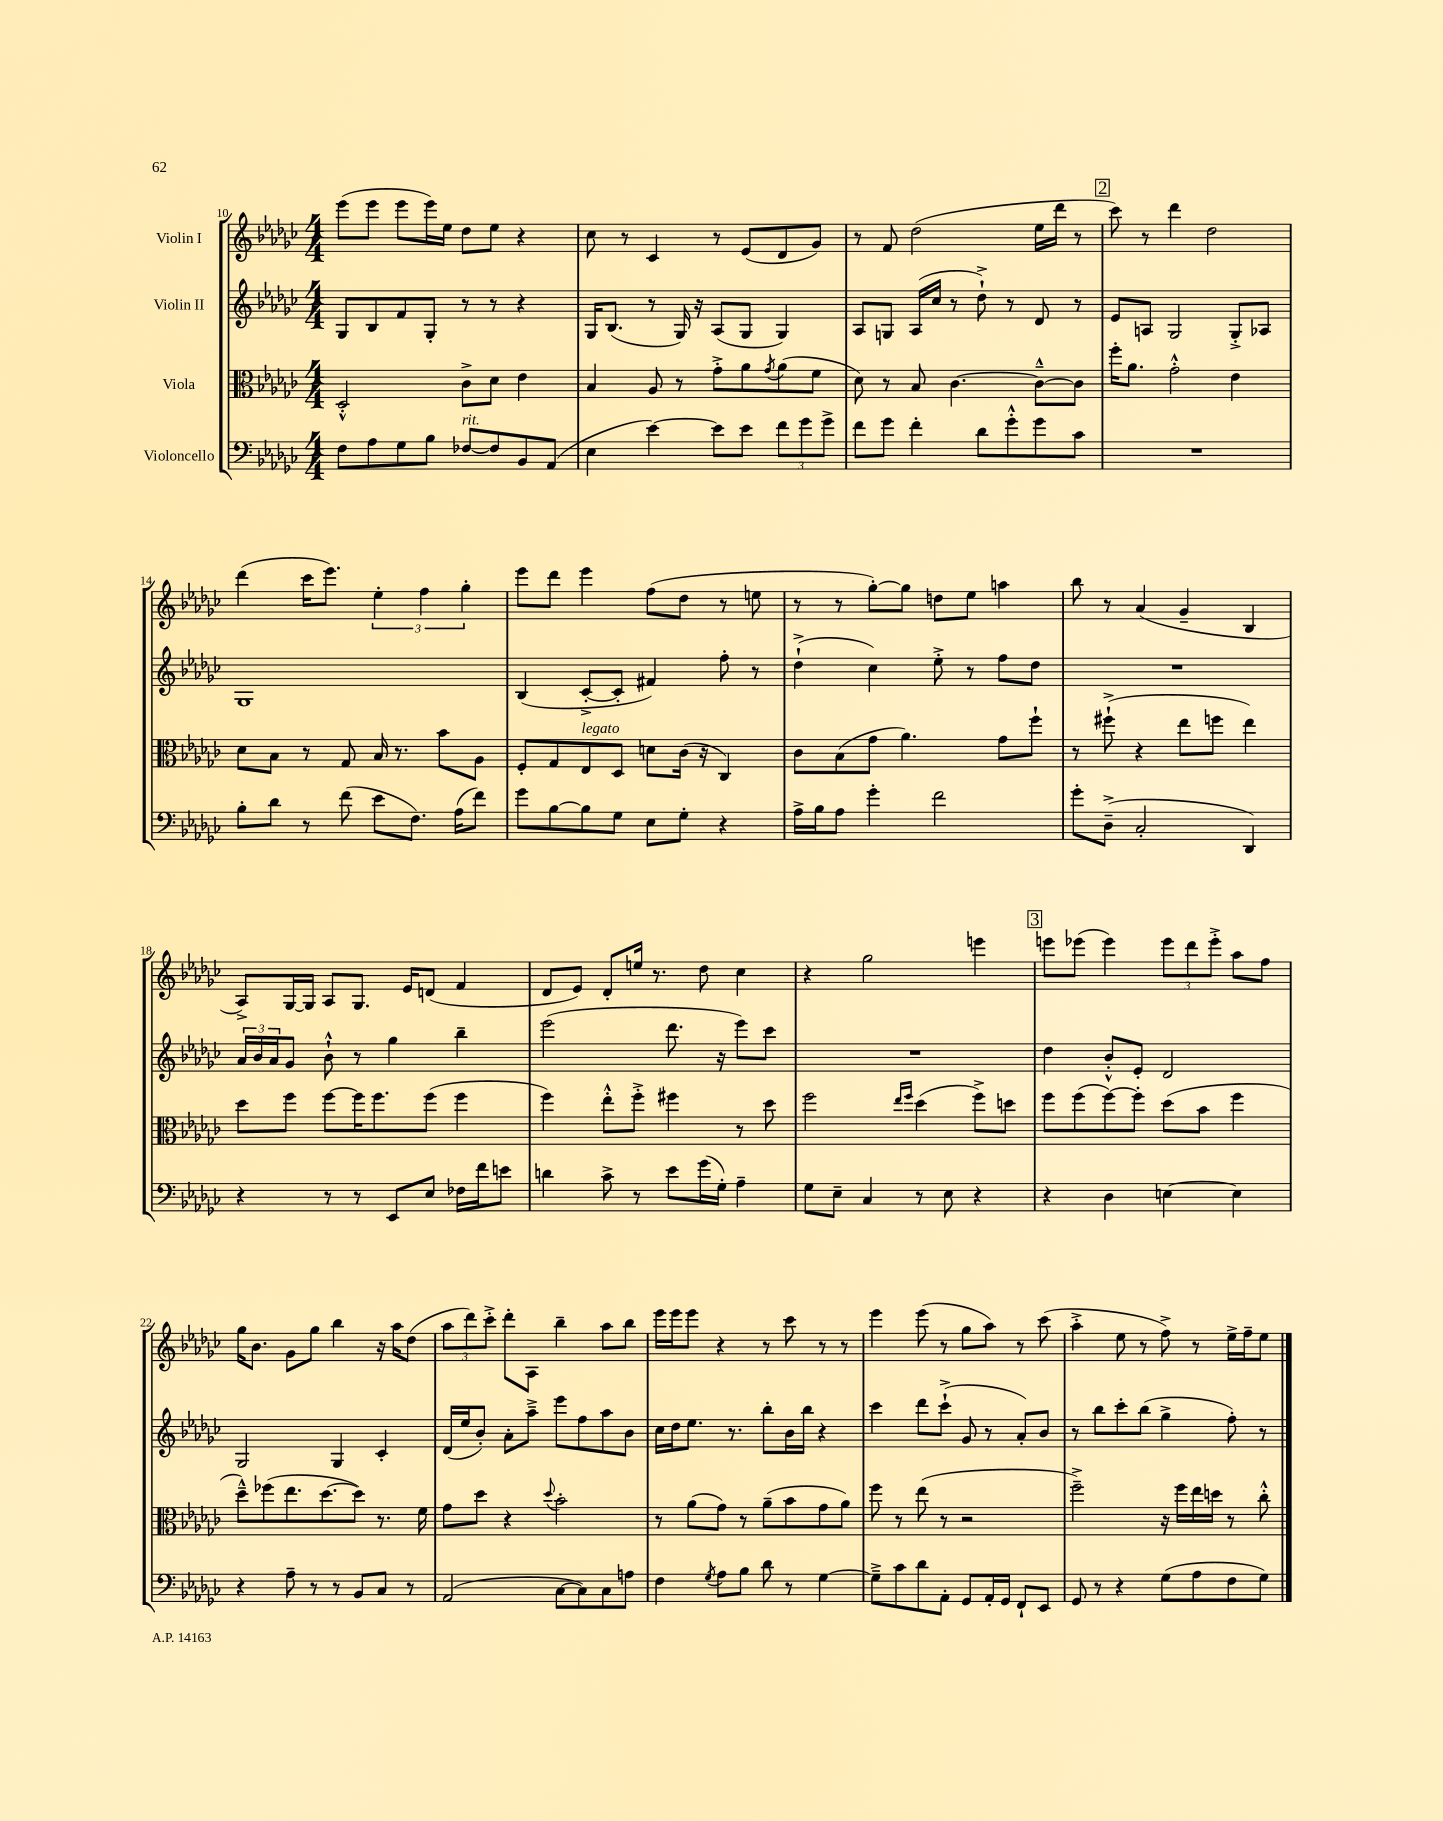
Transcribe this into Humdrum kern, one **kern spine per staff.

**kern	**kern	**kern	**kern
*staff4	*staff3	*staff2	*staff1
*clefF4	*clefC3	*clefG2	*clefG2
*k[b-e-a-d-g-c-]	*k[b-e-a-d-g-c-]	*k[b-e-a-d-g-c-]	*k[b-e-a-d-g-c-]
*M4/4	*M4/4	*M4/4	*M4/4
8F	2D-'^^	8G-	(8eee-
8A-	.	8B-	8eee-
8G-	.	8f	8eee-
8B-	.	8G-'	16eee-)
.	.	.	16ee-
[8F-	8c-^	8r	8dd-
8F-]	8d-	8r	8ee-
8BB-	4e-	4r	4r
(8AA-	.	.	.
=	=	=	=
4E-	4B-	16G-	8cc-
.	.	(8.B-	.
.	.	.	8r
[4e-)	8A-	8r	4c-
.	8r	16G-)	.
.	.	16r	.
8e-]	8g-'^	(8A-	8r
8e-	8a-	8G-	(8e-
.	8qg-	.	.
12f	(8a-	4G-)	8d-
12g-	.	.	.
.	8f	.	8g-)
12g-^	.	.	.
=	=	=	=
8f	8d-)	8A-	8r
8g-	8r	8G	8f
4f'	8B-	(16A-	(2dd-
.	.	16cc-	.
.	[4.c-	8r	.
8d-	.	8dd-`^)	.
8g-'^^	.	8r	.
8g-	8c-~^^_	8d-	16ee-
.	.	.	16ddd-
8c-	8c-]	8r	8r
=	=	=	=
1r	16ff'	8e-	8ccc-)
.	8.a-	.	.
.	.	8A	8r
.	2g-'^^	2G-	4ddd-
.	.	.	2dd-
.	4e-	8G-'^	.
.	.	8A-	.
=	=	=	=
8B-'	8d-	1G-	(4ddd-
8d-	8B-	.	.
8r	8r	.	16ccc-
.	.	.	8.eee-)
(8f	8G-	.	.
8e-	16B-	.	6ee-'
.	8.r	.	.
8.F)	.	.	.
.	.	.	6ff
.	8b-	.	.
(16A-	.	.	.
.	.	.	6gg-'
8f)	8A-	.	.
=	=	=	=
8g-	8F'	(4B-	8eee-
[8B-	8G-	.	8ddd-
8B-]	8E-	[8c-'^	4eee-
8G-	8D-	8c-']	.
8E-	8d	4f#)	(8ff
8G-'	(16c-	.	8dd-
.	16r	.	.
4r	4C-)	8ff'	8r
.	.	8r	8ee
=	=	=	=
16A-^	8c-	(4dd-`^	8r
16B-	.	.	.
8A-	(8B-	.	8r
4g-'	8g-	4cc-)	[8gg-')
.	4.a-)	.	8gg-]
2f	.	8ee-'^	8dd
.	.	8r	8ee-
.	8g-	8ff	4aa
.	8ff`	8dd-	.
=	=	=	=
8g-'	8r	1r	8bb-
(8D-~^	(8ff#`^	.	8r
2C-'	4r	.	(4a-
.	8ee-	.	4g-~
.	8ff	.	.
4DD-)	4ee-)	.	4B-
=	=	=	=
4r	8dd-	24a-	8A-^)
.	.	24b-	.
.	.	24a-	.
.	8ff	8g-	[16G-
.	.	.	16G-]
8r	[8ff	8b-`^^	8A-
8r	16ff]	8r	8.G-
.	8.ff	.	.
8EE-	.	4gg-	.
.	.	.	16e-
8E-	(8ff	.	(8d
16F-	4ff	4bb-~	4f
16f	.	.	.
8e	.	.	.
=	=	=	=
4d	4ff)	(2eee-	8d-
.	.	.	8e-)
8c-^	8ee-'^^	.	8d-'
8r	8ff'^	.	16ee
.	.	.	8.r
8e-	4ff#	8.ddd-	.
(16g-	.	.	8dd-
16G-')	.	16r	.
4A-~	8r	8eee-)	4cc-
.	8dd-	8ccc-	.
=	=	=	=
8G-	2ff	1r	4r
8E-~	.	.	.
4C-	.	.	2gg-
.	16qqee-	.	.
.	16qqff	.	.
8r	(4dd-	.	.
8E-	.	.	.
4r	8ff^)	.	4eee
.	8dd	.	.
=	=	=	=
4r	8ff	4dd-	8eee
.	(8ff	.	(8eee-
4D-	[8ff)	8b-'^^	4eee-)
.	8ff']	8e-'	.
[4E	(8dd-	2d-	12eee-
.	.	.	12ddd-
.	8b-	.	.
.	.	.	12eee-'^
4E]	4ff	.	8aa-
.	.	.	8ff
=	=	=	=
4r	8dd-~^^)	2G-	16gg-
.	.	.	8.b-
.	(8ff-	.	.
8A-~	8.ee-	.	8g-
8r	.	.	8gg-
.	[8.dd-	.	.
8r	.	4G-	4bb-
8BB-	8dd-])	.	.
8C-	8.r	4c-'	16r
.	.	.	16aa-
8r	.	.	(8dd-
.	16f	.	.
=	=	=	=
(2AA-	8g-	(16d-	12aa-
.	.	16ee-	.
.	.	.	12ddd-)
.	8dd-	8b-')	.
.	.	.	12ccc-'^
.	4r	8a-'	8ddd-'
.	.	8aa-~^	8A-
.	8qqdd-	.	.
[8C-	2b-'	8eee-	4bb-~
8C-])	.	8ff	.
8C-	.	8aa-	8aa-
8A	.	8b-	8bb-
=	=	=	=
4F	8r	16cc-	16eee-
.	.	16dd-	16eee-
.	(8a-	8.ee-	8eee-
8qG-	.	.	.
8A-	8g-)	.	4r
.	.	8.r	.
8B-	8r	.	.
8d-	(8a-~	8bb-'	8r
8r	8b-	16b-	8ccc-
.	.	16bb-	.
[4G-	8g-	4r	8r
.	8a-)	.	8r
=	=	=	=
8G-~^]	8ff	4ccc-	4eee-
8c-	8r	.	.
8d-	(8ee-	8ddd-	(8eee-
8AA-'	8r	(8ccc-`^	8r
8GG-	2r	8g-	8gg-
16AA-'	.	8r	8aa-)
16GG-	.	.	.
8FF`	.	8a-')	8r
8EE-	.	8b-	(8ccc-
=	=	=	=
8GG-	2ff~^)	8r	4aa-'^
8r	.	8bb-	.
4r	.	8ccc-'	8ee-
.	.	(8bb-	8r
(8G-	16r	4gg-^	8ff^)
.	16ff	.	.
8A-	16ee-	.	8r
.	16dd	.	.
8F	8r	8ff')	16ee-^
.	.	.	16ff~
8G-)	8cc-'^^	8r	8ee-
==	==	==	==
*-	*-	*-	*-
